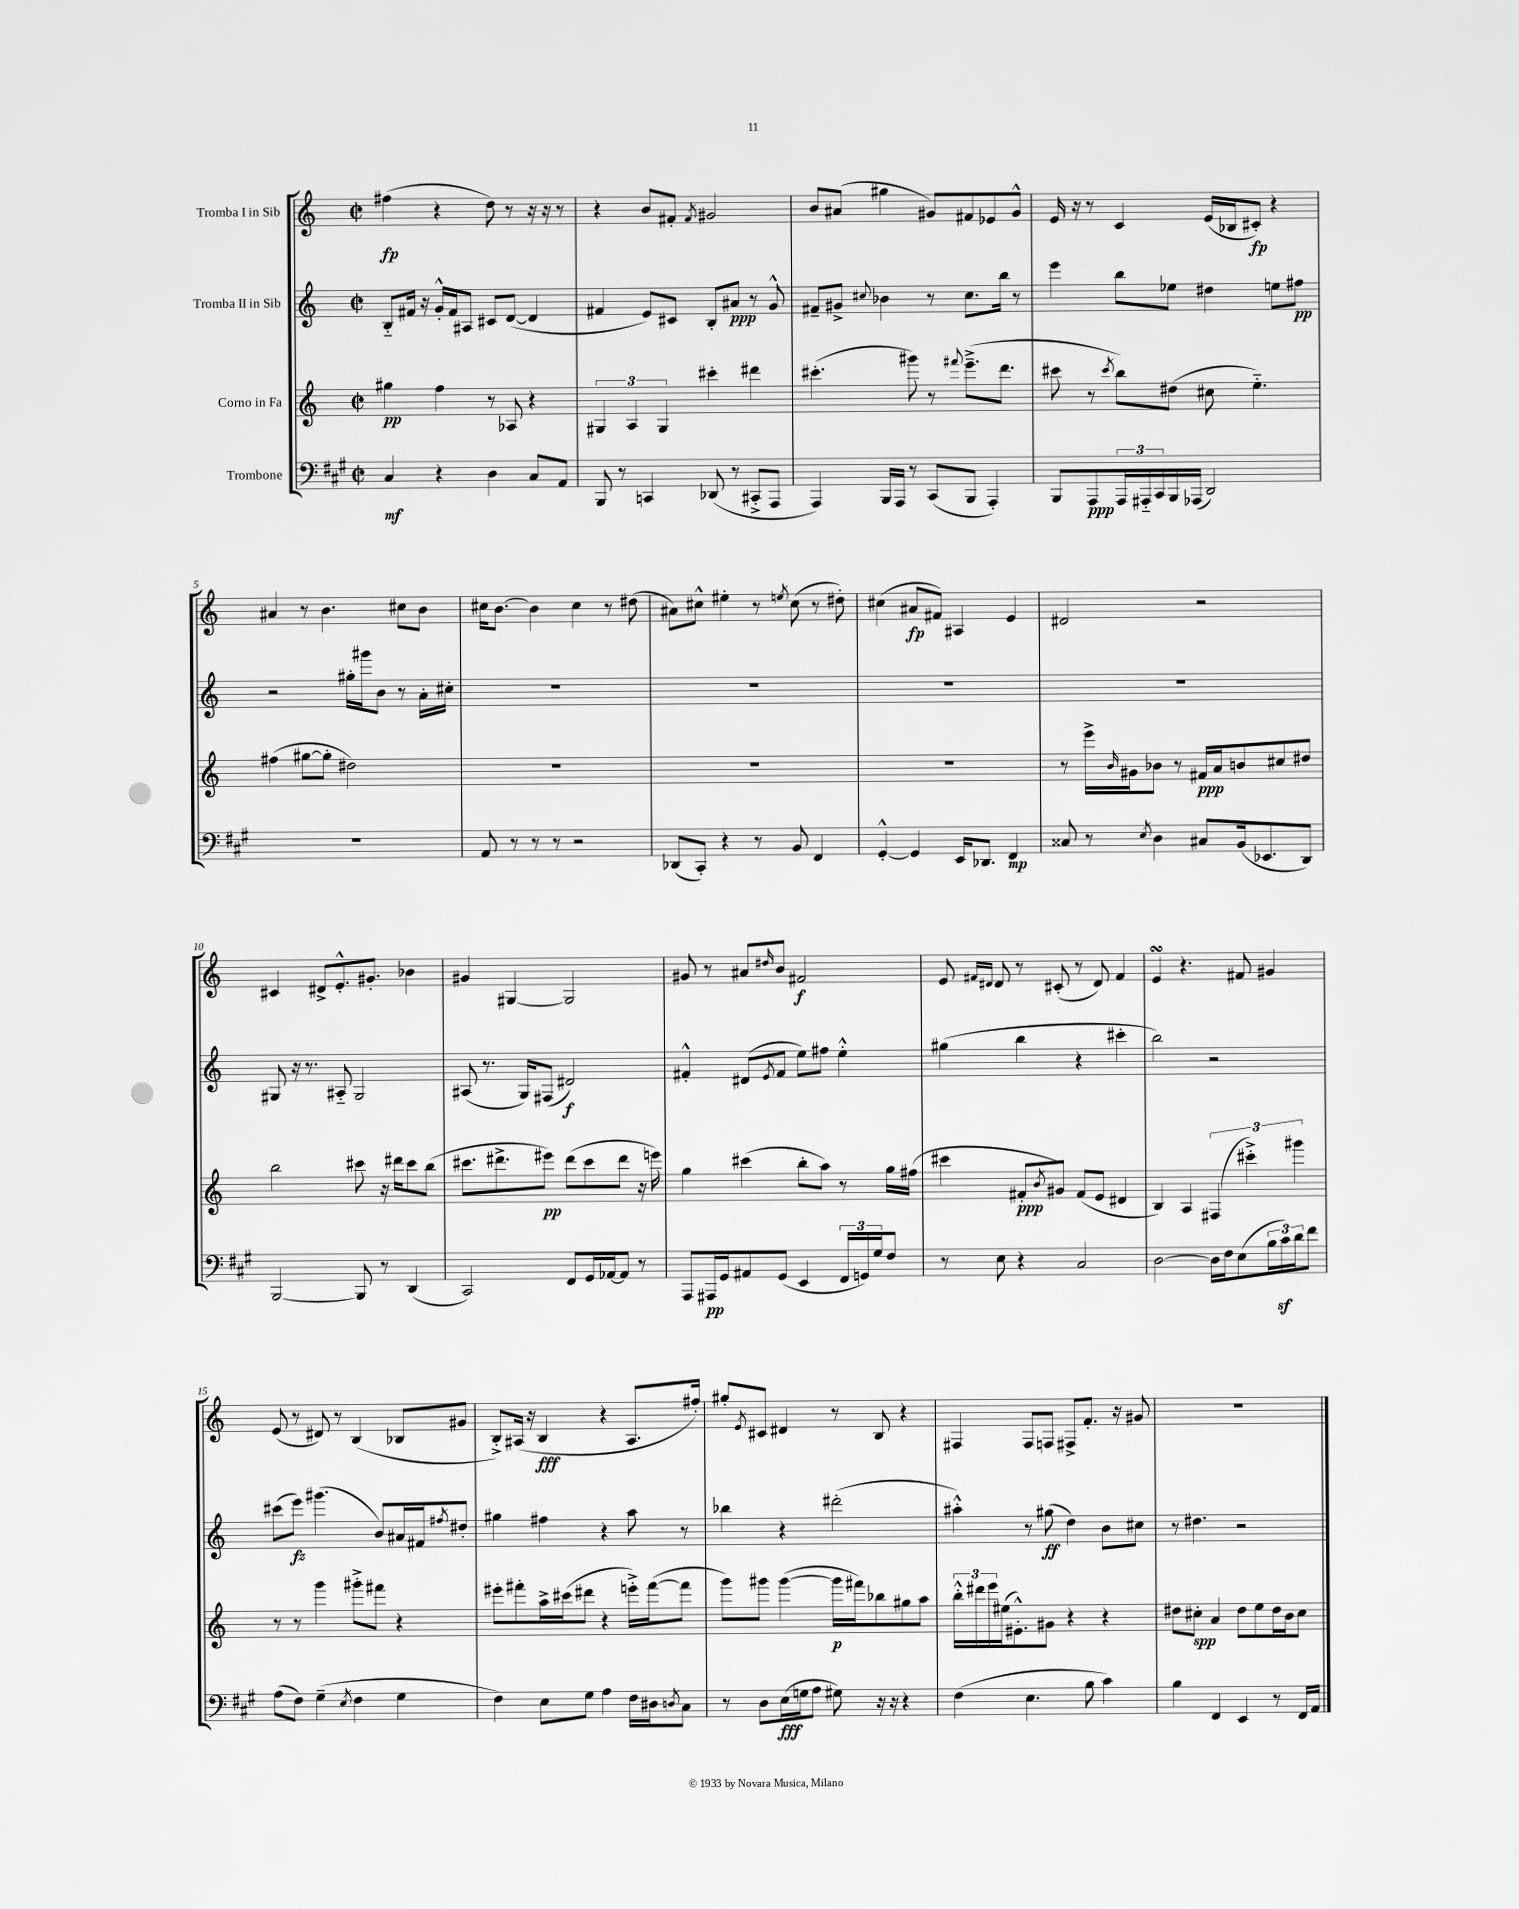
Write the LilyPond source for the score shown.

<<
\new StaffGroup <<
\new Staff = "s0" \with { instrumentName = "Tromba I in Sib" } {
    \clef treble \key c \major \defaultTimeSignature \time 2/2
    fis''4\fp( r4 d''8) r8 r16 r16 r8 |
    r4 b'8 fis'8-. \acciaccatura { fis'8 } gis'2 |
    b'8 ais'8( gis''4 gis'8) fis'8 ees'8 gis'8-^ |
    e'16 r16 r8 c'4 e'16( bes16 cis'8-.\fp) r4 |
    ais'4 r8 b'4. cis''8 b'8 |
    cis''16 b'8.~ b'4 cis''4 r8 dis''8( |
    ais'8) cis''8-^ eis''4-. r8 \acciaccatura { e''8 } cis''8( r8 dis''8-.) |
    cis''4( ais'8\fp fis'8) ais4 e'4 |
    dis'2 r2 |
    cis'4 dis'8-> e'8.-.-^ gis'8.-. bes'4 |
    gis'4 gis4~ gis2 |
    gis'8 r8 ais'8 \grace { dis''16 } b'8 fis'2\f |
    e'8 \grace { fis'16 dis'16 } dis'8 r8 cis'8-.( r8 dis'8) fis'4 |
    e'4\turn r4. fis'8 gis'4 |
    e'8( r8 dis'8) r8 b4( bes8 gis'8 |
    b8-.->) ais16( r16 b4\fff r4 ais8. fis''16-.) |
    gis''8-. \acciaccatura { e'8 } cis'8 dis'4 r8 b8 r4 |
    fis4 fis8 f8 fis8-> f'8.-. r16 gis'8 |
    R1 \bar "|." |
}
\new Staff = "s1" \with { instrumentName = "Tromba II in Sib" } {
    \clef treble \key c \major \defaultTimeSignature \time 2/2
    b8-_ fis'16 r16 g'16-.-^ fis'16 ais8 cis'8 d'8~( d'4 |
    fis'4 e'8) cis'8 b8-. ais'8\ppp r8 g'8-^ |
    fis'8-- gis'8-> \appoggiatura { cis''8 } bes'4 r8 cis''8. b''16 r8 |
    e'''4 b''8 ees''8 dis''4 e''8 fis''8\pp |
    r2 gis''16-. gis'''16 b'8 r8 a'16-. cis''16-. |
    R1 |
    R1 |
    R1 |
    R1 |
    gis8 r16 r8. ais8-_ gis2 |
    ais8( r8. g16) fis8( dis'2\f) |
    fis'4-.-^ dis'8( \acciaccatura { e'8 } fis'8 e''8) fis''8 e''4-.-^ |
    gis''4( b''4 r4 cis'''4-. |
    b''2) r2 |
    cis'''8( e'''8\fz) gis'''4.( b'8) ais'16 fis'16 \acciaccatura { fis''8 } dis''8-. |
    gis''4 fis''4 r4 a''8 r8 |
    bes''4 r4 dis'''2-.( |
    ais''4-.-^) r8 gis''8\ff( d''4) b'8 cis''8 |
    r8 dis''4. r2 \bar "|." |
}
\new Staff = "s2" \with { instrumentName = "Corno in Fa" } {
    \clef treble \key c \major \defaultTimeSignature \time 2/2
    gis''4\pp f''4 r8 aes8 r4 |
    \tuplet 3/2 { gis4 a4 gis4 } cis'''4-. dis'''4 |
    cis'''4.-.( gis'''8) r8 \appoggiatura { fis'''8 } e'''8.--->( d'''8. |
    cis'''8 r8 \acciaccatura { cis'''8 } b''8) dis''8( cis''8 e''4.-_) |
    fis''4( gis''8~ gis''8-. dis''2) |
    R1 |
    R1 |
    R1 |
    r8 e'''16-> \grace { b'16 } gis'16 bes'8 r8 fis'16\ppp a'16 b'8 cis''8 dis''8 |
    b''2 cis'''8 r16 dis'''16 cis'''8 b''8( |
    cis'''8. dis'''8.-> eis'''8\pp) dis'''8( cis'''8 dis'''8 r16 e'''16) |
    g''4 cis'''4( b''8-. a''8) r8 g''16 fis''16( |
    cis'''4 fis'8-.\ppp \acciaccatura { b'8 } gis'8) fis'8( e'8 dis'4 |
    b4) a4 \tuplet 3/2 { fis4( cis'''4-.->) gis'''4 } |
    r8 r8 g'''4 gis'''8-.-> fis'''8 r4 |
    eis'''8-. fis'''8-. a''16-> cis'''16( dis'''8 r4 e'''16-.->) fis'''16~( fis'''8 |
    g'''8) gis'''8 gis'''4~( gis'''16\p fis'''16) bes''8 gis''8 a''8 |
    \tuplet 3/2 { b''16-.-^ dis'''16 e'''16 } eis''16( eis'8.-.-^) gis'8 r4 r4 |
    dis''8 cis''8-.\spp a'4 dis''8 e''8 dis''16 b'16 cis''8 \bar "|." |
}
\new Staff = "s3" \with { instrumentName = "Trombone" } {
    \clef bass \key a \major \defaultTimeSignature \time 2/2
    cis4\mf r4 d4 cis8 a,8 |
    b,,8 r8 c,4 des,8( r8 cis,8-.-> a,,8 |
    a,,4) b,,16 a,,16 r8 cis,8( b,,8 a,,4-.) |
    b,,8 a,,8\ppp \tuplet 3/2 { a,,16 ais,,16-_ cis,16 } b,,16 aes,,16( d,2) |
    R1 |
    a,8 r8 r8 r8 r2 |
    des,8( cis,8-.) r4 r8 b,8 fis,4 |
    gis,4~-.-^ gis,4 e,16 des,8. fis,4\mp |
    cisis8 r8 \acciaccatura { e8 } d4 cis8 b,16( ees,8. d,8) |
    b,,2~ b,,8 r8 d,4( |
    cis,2) fis,8 gis,16 aes,16~ aes,8 r8 |
    a,,8 ais,,16\pp gis,16 ais,8 gis,8( e,4 \tuplet 3/2 { fis,16 g,16) gis16 } fis8 |
    r8 e8 r4 cis2 |
    d2~ d16 fis16 e8( \tuplet 3/2 { b16 cis'16\sf) d'16 } fis'8 |
    a8( fis8) gis4--( \acciaccatura { e8 } fis4 gis4 |
    fis4) e8 gis8 a4 fis16 dis16 \acciaccatura { d8 } cis8 |
    r8 d8 e16\fff( g16 a8 gis8) r16 r16 r4 |
    fis4( e4. b8 cis'4) |
    b4 fis,4 e,4 r8 fis,16 a,16 \bar "|." |
}
>>
>>
